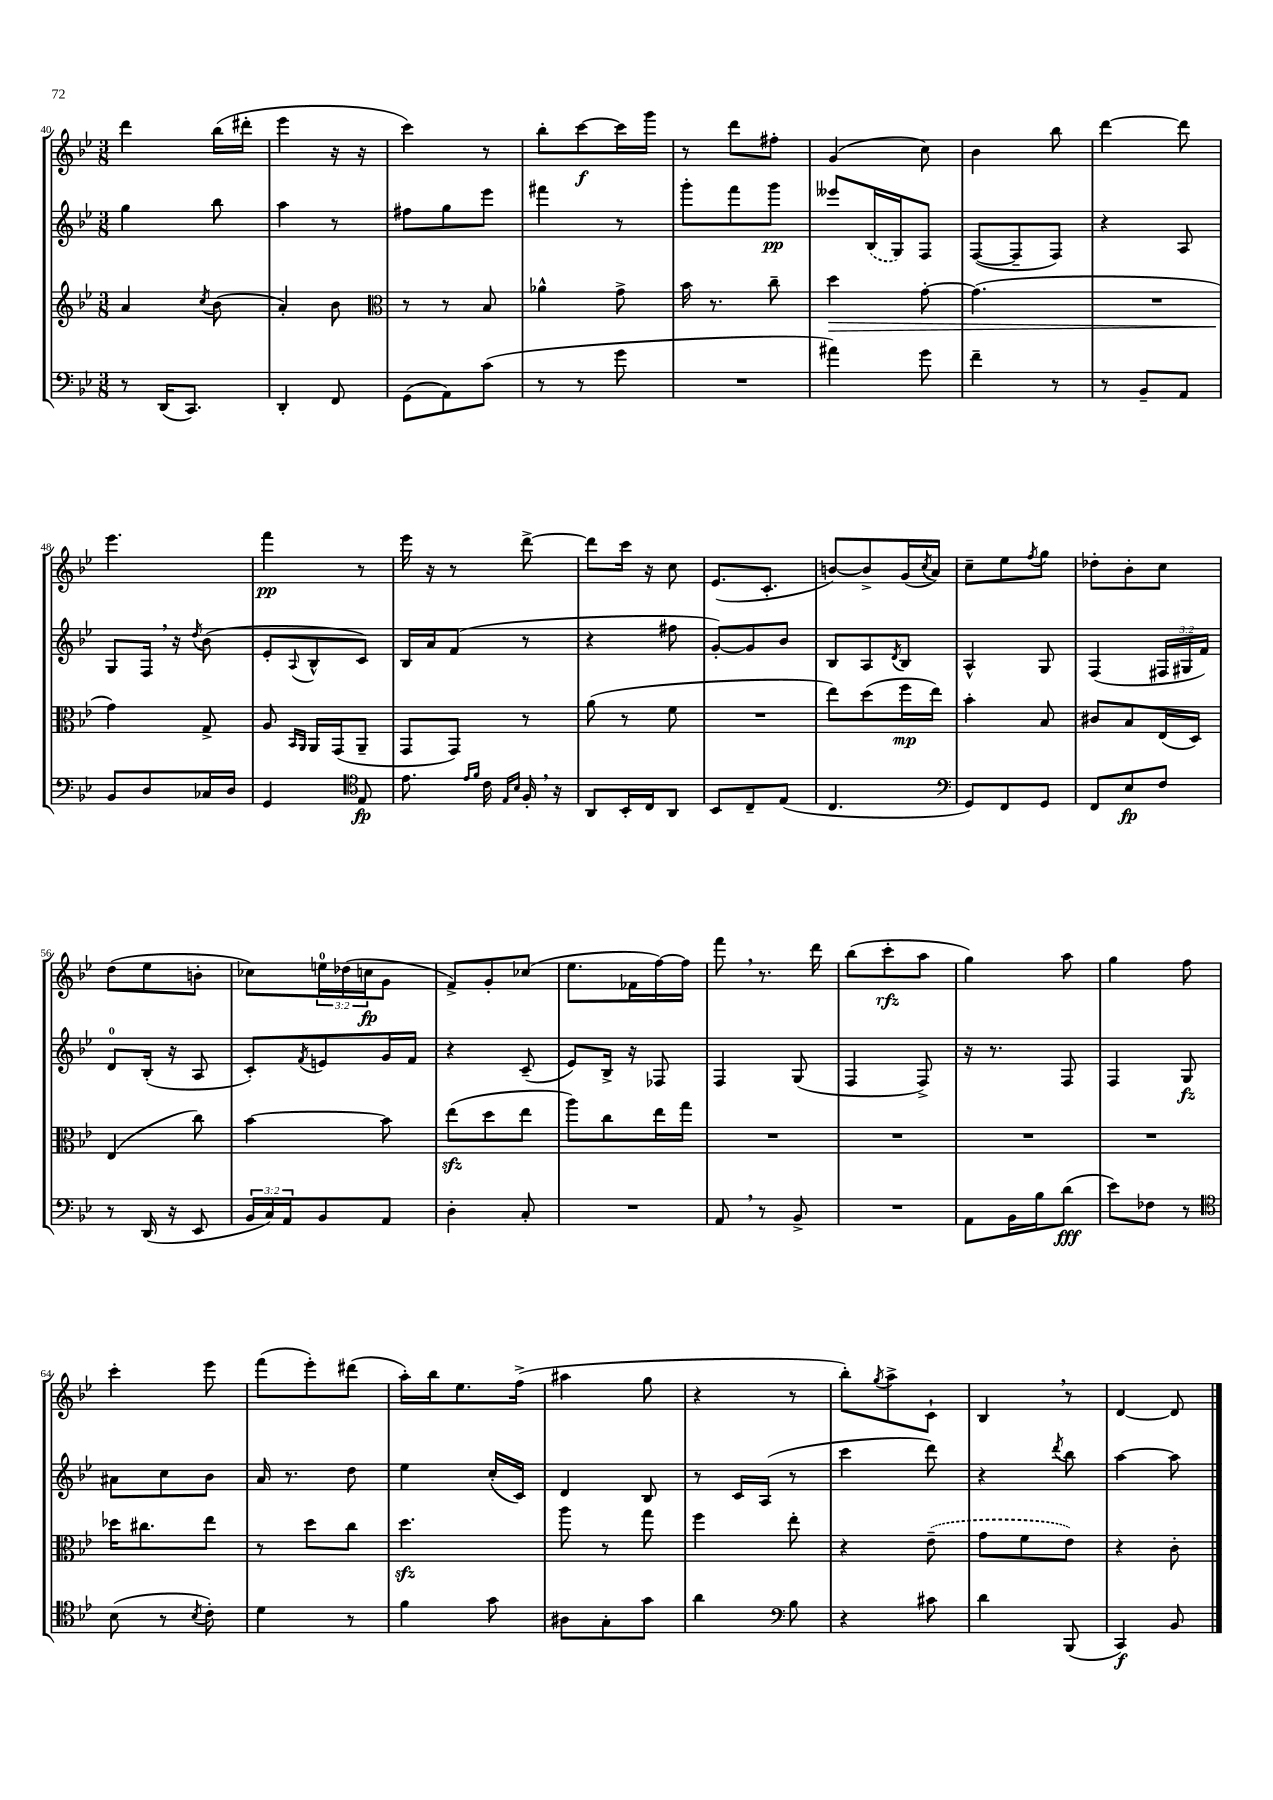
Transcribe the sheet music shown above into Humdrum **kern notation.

**kern	**kern	**kern	**kern
*staff4	*staff3	*staff2	*staff1
*clefF4	*clefG2	*clefG2	*clefG2
*k[b-e-]	*k[b-e-]	*k[b-e-]	*k[b-e-]
*M3/8	*M3/8	*M3/8	*M3/8
8r	4a	4gg	4ddd
(16DD	.	.	.
8.CC)	.	.	.
.	8qcc	.	.
.	(8b-	8bb-	(16bb-
.	.	.	16ddd#'
=	=	=	=
4DD'	4a')	4aa	4eee-
8FF	8b-	8r	16r
.	.	.	16r
=	=	=	=
*	*clefC3	*	*
(8GG	8r	8ff#	4ccc)
8AA)	8r	8gg	.
(8c	8B-	8eee-	8r
=	=	=	=
8r	4a-^^	4fff#	8bb-'
8r	.	.	[8ccc
8g	8g^	8r	16ccc]
.	.	.	16ggg
=	=	=	=
4.r	16b-	8ggg'	8r
.	8.r	.	.
.	.	8fff	8ddd
.	8cc~	8ggg	8ff#'
=	=	=	=
4a#)	4dd	8eee--	(4g
.	.	(16B-	.
.	.	16G)	.
8g	[8g'	8F	8cc)
=	=	=	=
4f~	(4.g]	([8F	4b-
.	.	8F~]	.
8r	.	8F)	8bb-
=	=	=	=
8r	4.r	4r	[4ddd
8BB-~	.	.	.
8AA	.	8A	8ddd]
=	=	=	=
8BB-	4g)	8G	4.eee-
8D	.	16F	.
.	.	16r	.
.	.	8qdd	.
16C-	8G^	(8b-	.
16D	.	.	.
=	=	=	=
4GG	8A	8e-'	4fff
.	16qqBB-	.	.
.	16qqAA	8qqA	.
.	16AA	8B-^^	.
.	(16GG	.	.
*clefC4	*	*	*
8E-	8AA~	8c)	8r
=	=	=	=
8.e-	8GG	16B-	16eee-
.	.	16a	16r
.	8GG)	(8f	8r
16qqe-	.	.	.
16qqf	.	.	.
16c	.	.	.
16qqE-	.	.	.
16qqB-	.	.	.
16F'	8r	8r	[8ddd^
16r	.	.	.
=	=	=	=
8AA	(8a	4r	8ddd]
16BB-'	8r	.	16ccc
16C	.	.	16r
8AA	8f	8ff#	8cc
=	=	=	=
8BB-	4.r	[8g')	(8.e-
8C~	.	8g]	.
.	.	.	8.c'
(8E-	.	8b-	.
=	=	=	=
4.C	8ee-)	8B-	[8b)
.	(8dd	8A	8b^]
.	.	8qd	.
.	16ff	8B-	(16g
.	.	.	8qcc
.	16ee-)	.	16a)
=	=	=	=
*clefF4	*	*	*
8GG)	4b-'	4A^^	8cc~
8FF	.	.	8ee-
.	.	.	8qff
8GG	8B-	8G	8gg
=	=	=	=
8FF	8c#	(4F	8dd-'
8E-	8B-	.	8b-'
8F	(16E-	24F#	8cc
.	.	24G#	.
.	16D)	.	.
.	.	24f)	.
=	=	=	=
8r	(4E-	8d	(8dd
(16DD	.	(16B-'	8ee-
16r	.	16r	.
8EE-	8cc)	8A	8b'
=	=	=	=
24BB-	[4b-	8c')	8cc-)
24C)	.	.	.
24AA	.	.	.
.	.	8qf	.
8BB-	.	8e	24ee
.	.	.	(24dd-
.	.	.	24cc
8AA	8b-]	16g	8g
.	.	16f	.
=	=	=	=
4D'	(8ee-	4r	8f^)
.	8dd	.	8g'
8C'	8ee-	(8c~	(8cc-
=	=	=	=
4.r	8aa)	8e-)	8.ee-
.	8cc	16B-^	.
.	.	16r	16f-
.	16ee-	8F-	[16ff)
.	16gg	.	16ff]
=	=	=	=
8AA	4.r	4F	8fff
8r	.	.	8.r
8BB-^	.	(8G	.
.	.	.	16ddd
=	=	=	=
4.r	4.r	4F	(8bb-
.	.	.	8ccc'
.	.	8F^)	8aa
=	=	=	=
8AA	4.r	16r	4gg)
.	.	8.r	.
16BB-	.	.	.
16B-	.	.	.
(8d	.	8F	8aa
=	=	=	=
8e-)	4.r	4F	4gg
8F-	.	.	.
8r	.	8G	8ff
=	=	=	=
*clefC4	*	*	*
(8B-	16dd-	8a#	4ccc'
.	8.cc#	.	.
8r	.	8cc	.
8qB-	.	.	.
8c')	8ee-	8b-	8eee-
=	=	=	=
4d	8r	16a	(8fff
.	.	8.r	.
.	8dd	.	8eee-')
8r	8cc	8dd	(8ddd#
=	=	=	=
4f	4.dd	4ee-	16aa')
.	.	.	16bb-
.	.	.	8.ee-
8g	.	(16cc'	.
.	.	16c)	(16ff^
=	=	=	=
8A#	8aa	4d	4aa#
8G'	8r	.	.
8g	8gg	8B-	8gg
=	=	=	=
4a	4ff	8r	4r
.	.	16c	.
.	.	(16A	.
*clefF4	*	*	*
8B-	8ee-'	8r	8r
=	=	=	=
4r	4r	4ccc	8bb-')
.	.	.	8qgg
.	.	.	8aa^
8c#	(8e-~	8ddd)	8c`
=	=	=	=
4d	8g	4r	4B-
.	8f	.	.
.	.	8qddd	.
(8BBB-	8e-)	8bb-	8r
=	=	=	=
4CC)	4r	[4aa	[4d
8BB-	8c'	8aa]	8d]
==	==	==	==
*-	*-	*-	*-
